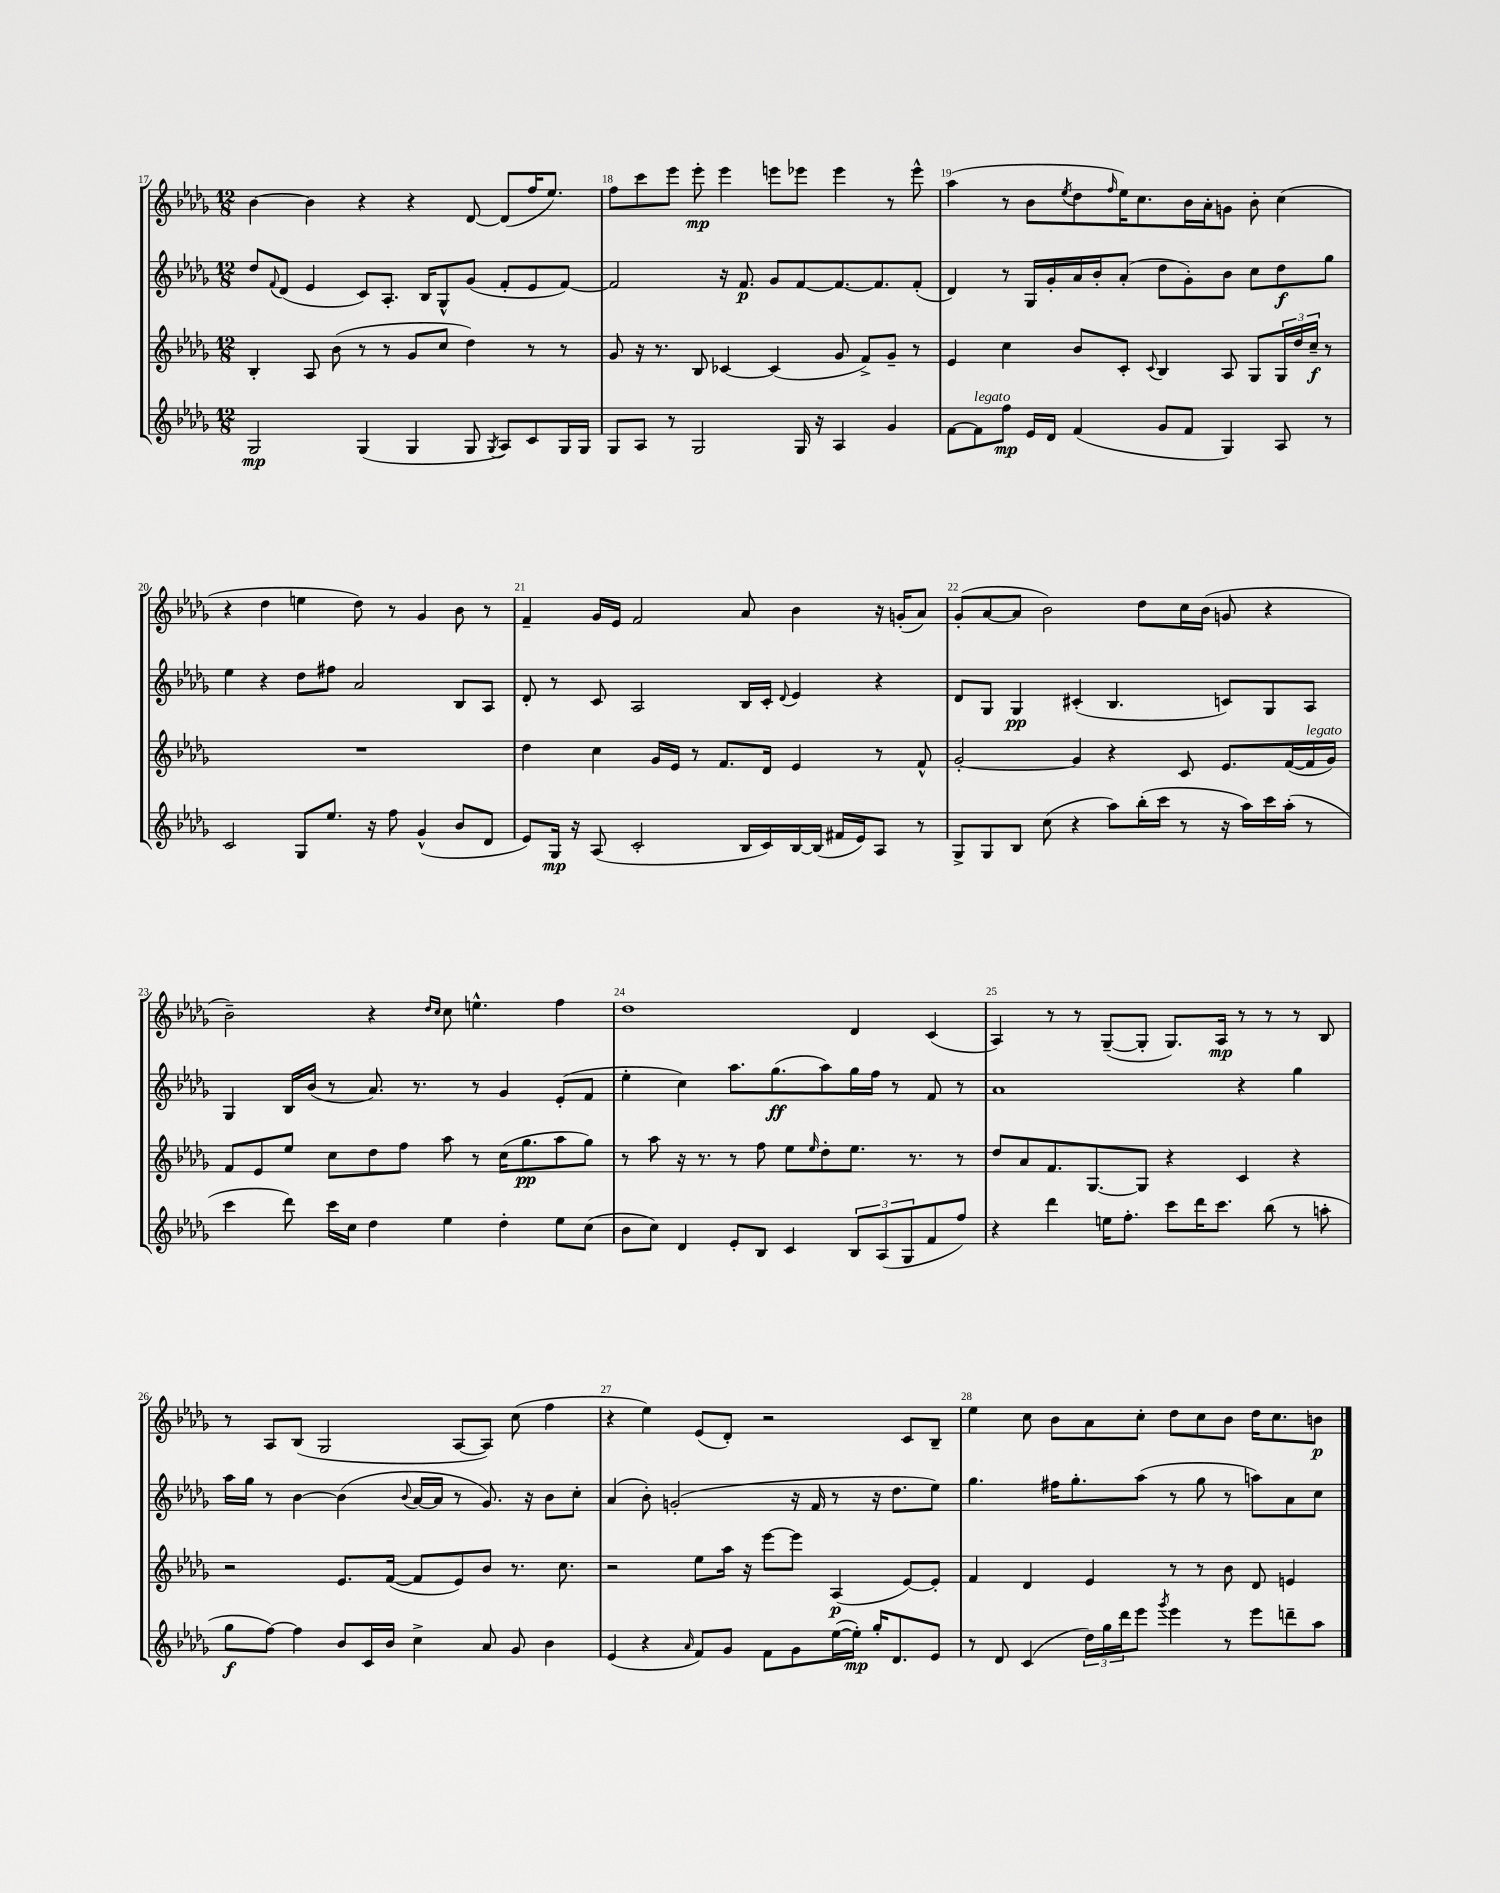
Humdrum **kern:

**kern	**kern	**kern	**kern
*staff4	*staff3	*staff2	*staff1
*clefG2	*clefG2	*clefG2	*clefG2
*k[b-e-a-d-g-]	*k[b-e-a-d-g-]	*k[b-e-a-d-g-]	*k[b-e-a-d-g-]
*M12/8	*M12/8	*M12/8	*M12/8
2G-	4B-'	8dd-	[4b-
.	.	8qqf	.
.	.	(8d-	.
.	8A-	4e-	4b-]
.	(8b-	.	.
(4G-	8r	8c)	4r
.	8r	8.A-'	.
4G-	8g-	.	4r
.	.	16B-	.
.	8cc	8G-^^	.
8G-	4dd-)	(8g-	[8d-
8qG-	.	.	.
8A-)	.	8f'	(8d-]
8c	8r	8e-	16ff
.	.	.	8.ee-)
16G-	8r	[8f)	.
16G-	.	.	.
=	=	=	=
8G-	8g-	2f]	8ff
8A-	16r	.	8ccc
.	8.r	.	.
8r	.	.	8eee-
2G-	8B-	.	8eee-'
.	[4c-	16r	4eee-
.	.	8.f	.
.	(4c-]	8g-	8eee
16G-	.	[8f	8eee-
16r	.	.	.
4A-	8g-	8.f_	4eee-
.	8f^)	.	.
.	.	8.f]	.
4g-	8g-~	.	8r
.	8r	(8f'	8eee-^^
=	=	=	=
[8f	4e-	4d-)	(4aa-
8f]	.	.	.
8ff	4cc	8r	8r
16e-	.	16G-	8b-
16d-	.	16g-'	.
.	.	.	8qee-
(4f	8b-	16a-	8dd-
.	.	16b-'	.
.	.	.	16qqff
.	8c'	(8a-'	16ee-)
.	.	.	8.cc
.	8qqc	.	.
8g-	4B-	8dd-	.
8f	.	8g-')	16b-
.	.	.	16a-'
4G-)	8A-	8b-	8g
.	8G-	8cc	8b-'
8A-	24G-	8dd-	(4cc
.	24dd-	.	.
.	24cc~	.	.
8r	8r	8gg-	.
=	=	=	=
2c	1.r	4ee-	4r
.	.	4r	4dd-
8G-	.	8dd-	4ee
8.ee-	.	8ff#	.
.	.	2a-	8dd-)
16r	.	.	.
8ff	.	.	8r
(4g-^^	.	.	4g-
8b-	.	8B-	8b-
8d-	.	8A-	8r
=	=	=	=
8e-)	4dd-	8d-'	4f~
16G-	.	8r	.
16r	.	.	.
(8A-	4cc	8c	16g-
.	.	.	16e-
2c'	.	2A-	2f
.	16g-	.	.
.	16e-	.	.
.	8r	.	.
.	8.f	.	.
16B-	.	16B-	8a-
16c)	16d-	16c'	.
.	.	8qqd-	.
[16B-	4e-	4e-	4b-
(16B-]	.	.	.
16f#	.	.	.
16e-)	.	.	.
8A-	8r	4r	16r
.	.	.	(16g'
8r	8f^^	.	8a-)
=	=	=	=
8G-^	[2g-'	8d-	(8g-'
8G-	.	8G-	[8a-
8B-	.	4G-	8a-]
(8cc	.	.	2b-)
4r	4g-]	(4c#'	.
8aa-)	4r	4.B-	.
(16bb-'	.	.	8dd-
16ccc	.	.	.
8r	8c	.	16cc
.	.	.	(16b-
16r	8.e-	8c)	8g
16aa-)	.	.	.
16ccc	.	8G-	4r
(16aa-'	([16f	.	.
8r	16f]	8A-	.
.	16g-)	.	.
=	=	=	=
4ccc	8f	4G-	2b-~)
.	8e-	.	.
8ddd-)	8ee-	16B-	.
.	.	(16b-	.
16ccc	8cc	8r	.
16cc	.	.	.
4dd-	8dd-	8.a-)	4r
.	8ff	.	.
.	.	8.r	.
.	.	.	16qqdd-
.	.	.	16qqcc
4ee-	8aa-	.	8cc
.	8r	8r	4.ee^^
4dd-'	(16cc	4g-	.
.	8.gg-	.	.
8ee-	8aa-	(8e-'	4ff
(8cc	8gg-)	8f	.
=	=	=	=
8b-	8r	4ee-'	1dd-
8cc)	8aa-	.	.
4d-	16r	4cc)	.
.	8.r	.	.
8e-'	8r	8.aa-	.
8B-	8ff	.	.
.	.	(8.gg-	.
4c	8ee-	.	.
.	16qqee-	.	.
.	8dd-'	8aa-)	.
12B-	8.ee-	16gg-	4d-
.	.	16ff	.
(12A-	.	.	.
.	.	8r	.
12G-	.	.	.
.	8.r	.	.
8f	.	8f	(4c
8ff)	8r	8r	.
=	=	=	=
4r	8dd-	1a-	4A-)
.	8a-	.	.
4ddd-	8.f	.	8r
.	.	.	8r
.	[8.G-	.	.
16ee	.	.	([8G-~
8.ff'	.	.	.
.	8G-]	.	8G-']
8ccc	4r	.	8.G-)
16ddd-	.	.	.
8.ccc	.	.	16A-
.	4c	4r	8r
(8bb-	.	.	8r
8r	4r	4gg-	8r
8aa'	.	.	8B-
=	=	=	=
8gg-	2r	16aa-	8r
.	.	16gg-	.
[8ff)	.	8r	8A-
4ff]	.	[4b-	(8B-
.	.	.	2G-
8b-	8.e-	(4b-]	.
16c	.	.	.
16b-	([16f	.	.
.	.	8qqb-	.
4cc^	8f]	[16a-	.
.	.	16a-]	.
.	8e-)	8r	[8A-
8a-	8b-	8.g-)	8A-])
8g-	8.r	.	(8cc
.	.	16r	.
4b-	.	8b-	4ff
.	8.cc	.	.
.	.	8cc'	.
=	=	=	=
(4e-	2r	(4a-	4r
4r	.	8b-')	4ee-)
.	.	(2g'	.
16qqa-	.	.	.
8f)	8ee-	.	(8e-
8g-	16aa-	.	8d-')
.	16r	.	.
8f	[8eee-	.	2r
8g-	8eee-]	16r	.
.	.	16f	.
([16ee-	(4A-	8r	.
16ee-'])	.	.	.
16gg-'	.	16r	.
8.d-	.	8.dd-	.
.	[8e-)	.	8c
8e-	8e-']	8ee-)	8B-~
=	=	=	=
8r	4f	4.gg-	4ee-
8d-	.	.	.
(4c	4d-	.	8cc
.	.	16ff#	8b-
.	.	8.gg-'	.
24dd-)	4e-	.	8a-
24gg-	.	.	.
24ddd-	.	.	.
8eee-	.	(8aa-	8cc'
8qggg-	.	.	.
4eee-	8r	8r	8dd-
.	8r	8gg-	8cc
8r	8b-	8r	8b-
8eee-	8d-	8aa)	16dd-
.	.	.	8.cc
8ddd~	4e	8a-	.
8aa-	.	8cc	8b
==	==	==	==
*-	*-	*-	*-
